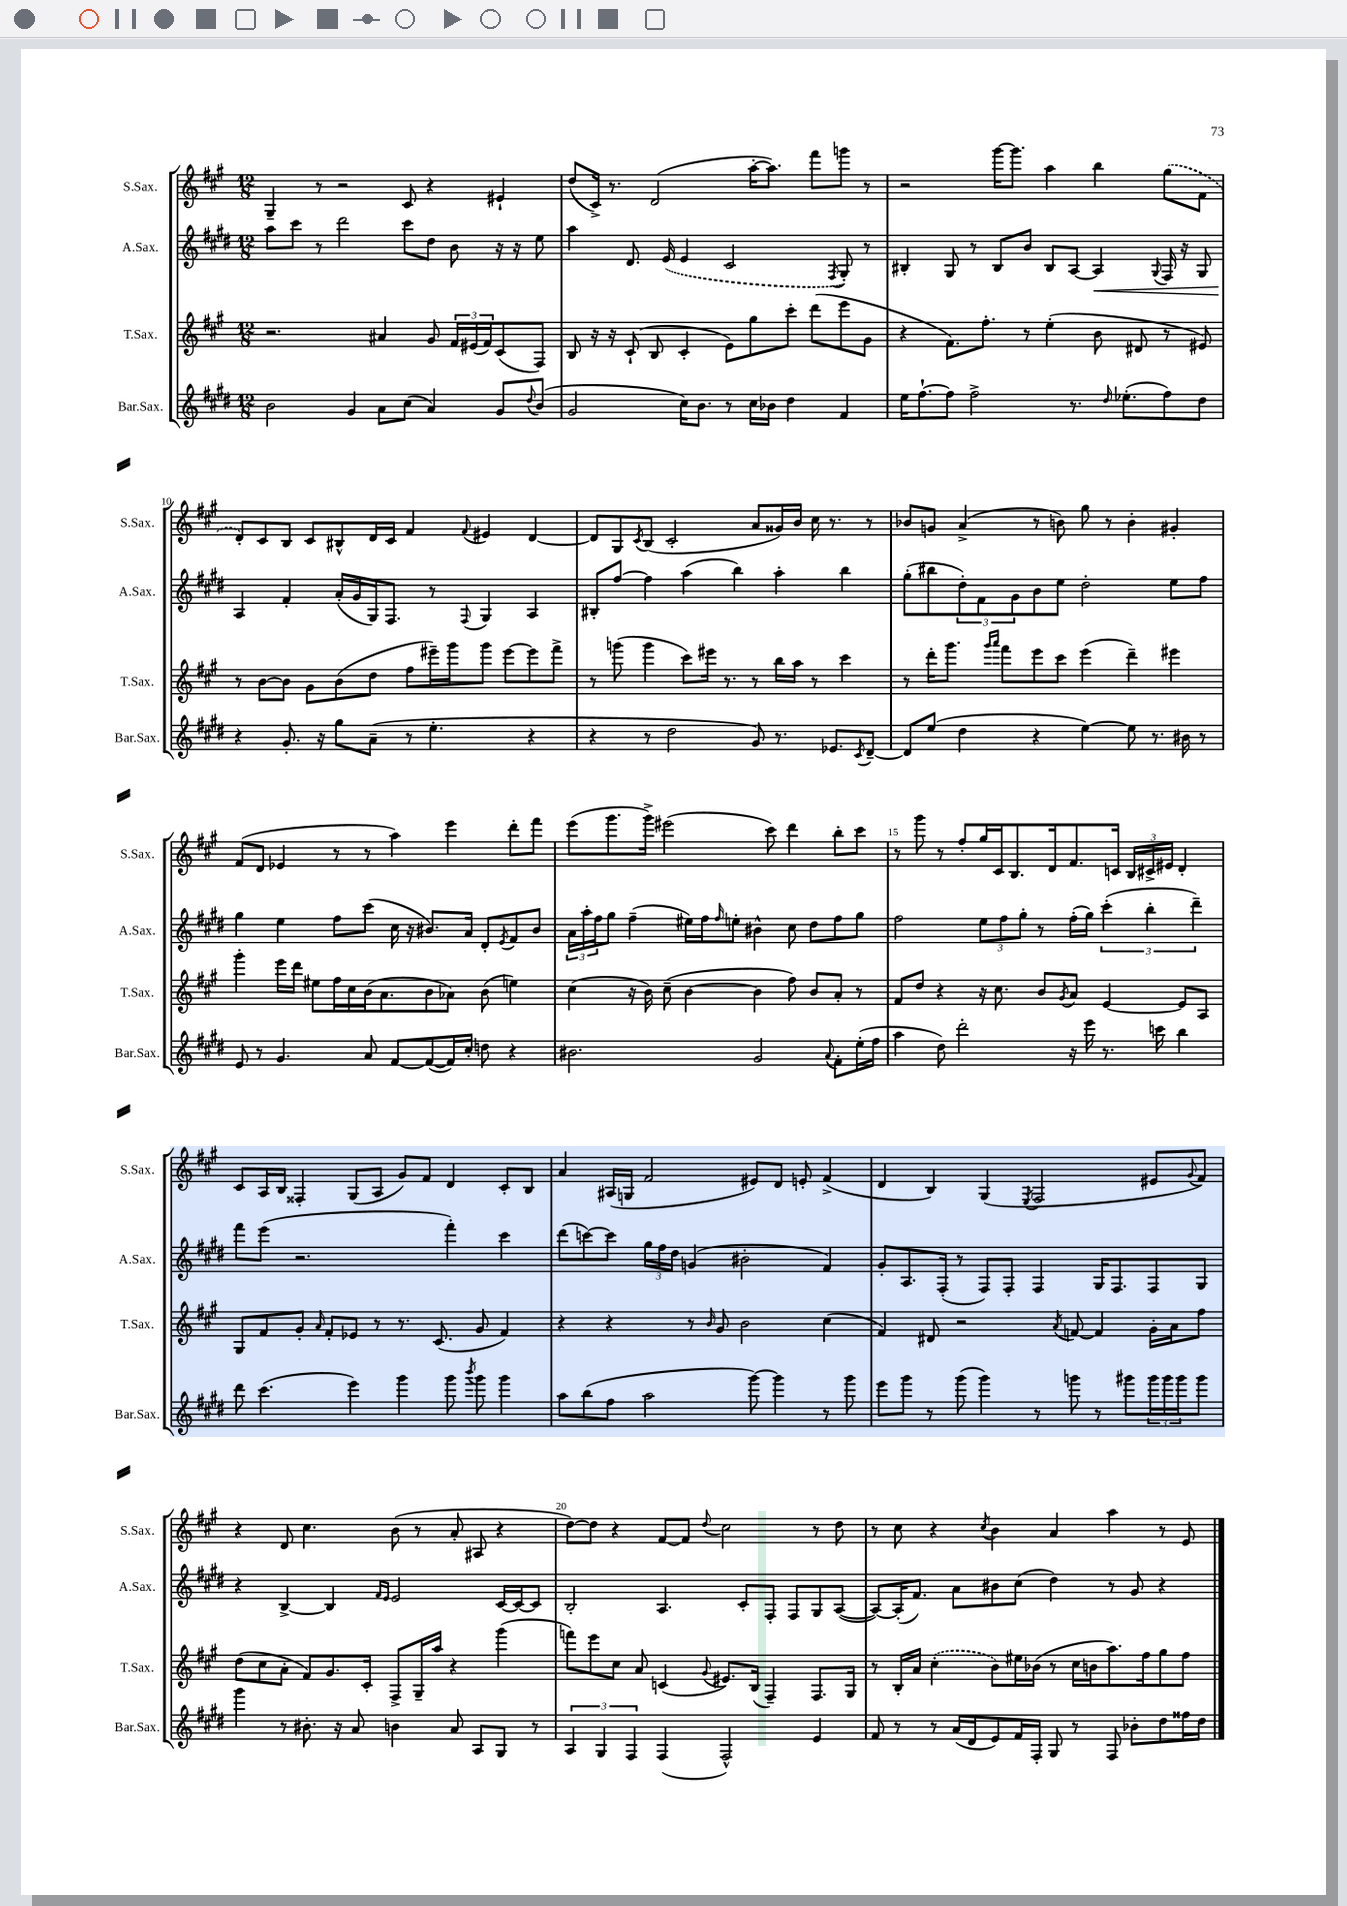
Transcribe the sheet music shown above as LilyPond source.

<<
\new StaffGroup <<
\new Staff = "s0" \with { instrumentName = "S.Sax." shortInstrumentName = "S.Sax." } {
    \clef treble \key a \major \numericTimeSignature \time 12/8
    gis4-- r8 r2 cis'8 r4 eis'4-! |
    d''8( cis'16->) r8. d'2( a''16~-. a''8.) fis'''8 g'''8 r8 |
    r2 gis'''16~ gis'''8. a''4 b''4 \once \slurDashed gis''8( fis'8 |
    d'8-.) cis'8 b8 cis'8 bis8-^ d'16 cis'16 fis'4 \appoggiatura { fis'8 } eis'4 d'4~ |
    d'8 gis8 \acciaccatura { cis'8 } b8( cis'2-. a'8 gisis'16) b'16 cis''16 r8. r8 |
    bes'8 g'8 a'4->( r8 b'8) gis''8 r8 b'4-. gis'4-. |
    fis'8( d'8 ees'4 r8 r8 a''4) e'''4 d'''8-. fis'''8 |
    e'''8( gis'''8. gis'''16->) eis'''2( cis'''8) d'''4 b''8-. cis'''8 |
    r8 gis'''8 r8 fis''8-. gis''16 cis'16 b8. d'16 fis'8. c'16 \tuplet 3/2 { b16 cis'16-> eis'16 } d'4-. |
    cis'8 a16 b16 fisis4-. gis8( a8 gis'8) fis'8 d'4 cis'8-. b8 |
    a'4 ais16( g16 fis'2 eis'8) d'8 e'8-. fis'4->( |
    d'4 b4) gis4( \acciaccatura { e8 } fis2 eis'8 \appoggiatura { gis'8 } fis'8) |
    r4 d'8 cis''4. b'8( r8 a'8-. ais8 r4 |
    d''8~) d''8 r4 fis'8~ fis'8 \appoggiatura { d''8 } cis''2 r8 d''8 |
    r8 cis''8 r4 \acciaccatura { cis''8 } b'4 a'4 a''4 r8 e'8 \bar "|." |
}
\new Staff = "s1" \with { instrumentName = "A.Sax." shortInstrumentName = "A.Sax." } {
    \clef treble \key e \major \numericTimeSignature \time 12/8
    a''8 cis'''8 r8 dis'''2 cis'''8 dis''8 b'8 r16 r16 e''8 |
    a''4 dis'8. \once \slurDashed e'16( e'4 cis'2 \acciaccatura { fis8 } gis8-.) r8 |
    bis4-. gis8 r8 bis8 b'8 bis8 a8~ a4\< \appoggiatura { gis8 } fis16 r16 gis8 |
    a4\! fis'4-. a'16-.( gis'16 gis16) fis8. r8 \appoggiatura { fis8 } gis4 a4 |
    bis8-. fis''8~ fis''4 a''4( b''4) a''4-. b''4 |
    gis''8-.( bis''8 \tuplet 3/2 { dis''8-.) fis'8 gis'8 } b'8 e''8 dis''2-. e''8 fis''8 |
    gis''4 e''4 fis''8 cis'''8( cis''16 r16 bis'8.) a'16 dis'8-. \acciaccatura { e'8 } fis'8 bis'8 |
    \tuplet 3/2 { a'16 a''16-. fis''16 } gis''8 fis''4--( eis''16) fis''16 \grace { fis''16 } e''8-. bis'4-^ cis''8 dis''8 fis''8 gis''8 |
    fis''2 \tuplet 3/2 { e''8 fis''8 gis''8-. } r8 fis''16-.( gis''16) \tuplet 3/2 { cis'''4-.( b''4-. dis'''4--) } |
    fis'''8 e'''8( r2. fis'''4-.) cis'''4 |
    dis'''8( c'''8~) c'''8 \tuplet 3/2 { gis''16 fis''16 dis''16 } g'4( bis'2-. fis'4) |
    gis'8-. a8. fis16-.( r8 fis8) fis8-. fis4 gis16 fis8. fis8 gis8 |
    r4 b4~-> b4 \grace { fis'16 e'16 } e'2 cis'16~ cis'16~ cis'8 |
    b2-. a4. cis'8-. fis8-. fis8 gis8 a8~( |
    a8~) a16-.( fis'8.) a'8 bis'8 cis''8( dis''4) r8 gis'8 r4 \bar "|." |
}
\new Staff = "s2" \with { instrumentName = "T.Sax." shortInstrumentName = "T.Sax." } {
    \clef treble \key a \major \numericTimeSignature \time 12/8
    r2. ais'4 gis'8 \tuplet 3/2 { fis'16 eis'16( fis'16) } cis'8( fis8) |
    b8 r16 r16 cis'8-!( b8 cis'4-. e'8) gis''8 cis'''8-. d'''8( e'''8 gis'8 |
    r4 fis'8.) fis''8.-. r8 e''4-.( b'8 dis'8 r8 eis'8) |
    r8 b'8~ b'8 gis'8 b'8( d''8 fis''8 eis'''16--) gis'''16 gis'''8 eis'''8~ eis'''8 fis'''8-> |
    r8 g'''8( g'''4 cis'''8) eis'''16 r8. r8 b''16 a''16 r8 cis'''4 |
    r8 d'''16-. gis'''8. \grace { gis'''16 a'''16 } fis'''8 e'''8 cis'''8 e'''4( d'''4--) eis'''4 |
    gis'''4-. e'''16 d'''16 eis''8 fis''16 cis''16 b'16( a'8. b'8 aes'8) b'8( e''4) |
    cis''4( r16 b'16) cis''8--( b'4~ b'4 fis''8) b'8 a'8-. r8 |
    fis'8 d''8 r4 r16 cis''8. b'8 \acciaccatura { gis'8 } a'8 e'4~ e'8 a8 |
    gis8 fis'8 gis'8-. \grace { a'16 } fis'8-. ees'8 r8 r8. cis'8.( gis'8 fis'4) |
    r4 r4 r8 \grace { b'16 } gis'8 b'2 cis''4( |
    fis'4) dis'8 r2 \acciaccatura { a'8 } f'8~ f'4 gis'16-. a'16 fis''8 |
    d''8( cis''8 a'8-. fis'8) gis'8. cis'16-. fis8-> gis16-- a''16 r4 gis'''4( |
    f'''8) e'''8 cis''8 a'8 c'4( \appoggiatura { gis'8 } eis'8.) b16( fis4--) fis8. gis16 |
    r8 b16-. a'16 \once \slurDashed cis''4-.( b'8) eis''16 bes'16( r8 cis''16 b'16 a''8.) fis''16 gis''8 fis''8 \bar "|." |
}
\new Staff = "s3" \with { instrumentName = "Bar.Sax." shortInstrumentName = "Bar.Sax." } {
    \clef treble \key e \major \numericTimeSignature \time 12/8
    b'2 gis'4 a'8 cis''8( a'4) gis'8 \appoggiatura { dis''8 } b'8( |
    gis'2 cis''16) b'8. r8 cis''16 bes'16 dis''4 fis'4 |
    e''16 fis''8.~-! fis''8 fis''2-> r8. \grace { dis''16 } ees''8.-.( fis''8) dis''8 |
    r4 gis'8.-. r16 gis''8 a'8--( r8 e''4.-. r4 |
    r4 r8 dis''2 gis'8) r8. ees'8. \acciaccatura { cis'8 } dis'8~-- |
    dis'8 e''8( dis''4 r4 e''4~) e''8 r8. bis'16 r8 |
    e'8 r8 gis'4. a'8 fis'8~ fis'8~( fis'16) cis''16-. d''8 r4 |
    bis'2. gis'2 \appoggiatura { a'8 } fis'8-. e''16-.( fis''16 |
    a''4 dis''8) dis'''2-. r16 e'''16 r8. c'''16 b''4 |
    dis'''8 cis'''4.( e'''4) gis'''4 gis'''8 \acciaccatura { b'''8 } gis'''8 gis'''4 |
    a''8 b''8( fis''8 a''2 gis'''8~) gis'''4 r8 gis'''8 |
    e'''8 gis'''8 r8 gis'''8( gis'''4) r8 g'''8 r8 gis'''8 \tuplet 3/2 { gis'''16 gis'''16 gis'''16 } gis'''8 |
    gis'''4 r8 bis'8.-. r16 a'8 b'4 a'8 a8 gis8 r8 |
    \tuplet 3/2 { a4 gis4 fis4 } fis4( fis2-^) e'4 |
    fis'8 r8 r8 a'16( dis'16 e'8) fis'16 fis16-. gis8 r8 fis8 bes'8-. dis''8 fisis''16 dis''16 \bar "|." |
}
>>
>>
\layout { \context { \Score currentBarNumber = #7 \override BarNumber.break-visibility = ##(#f #t #t) barNumberVisibility = #(every-nth-bar-number-visible 5) } }
